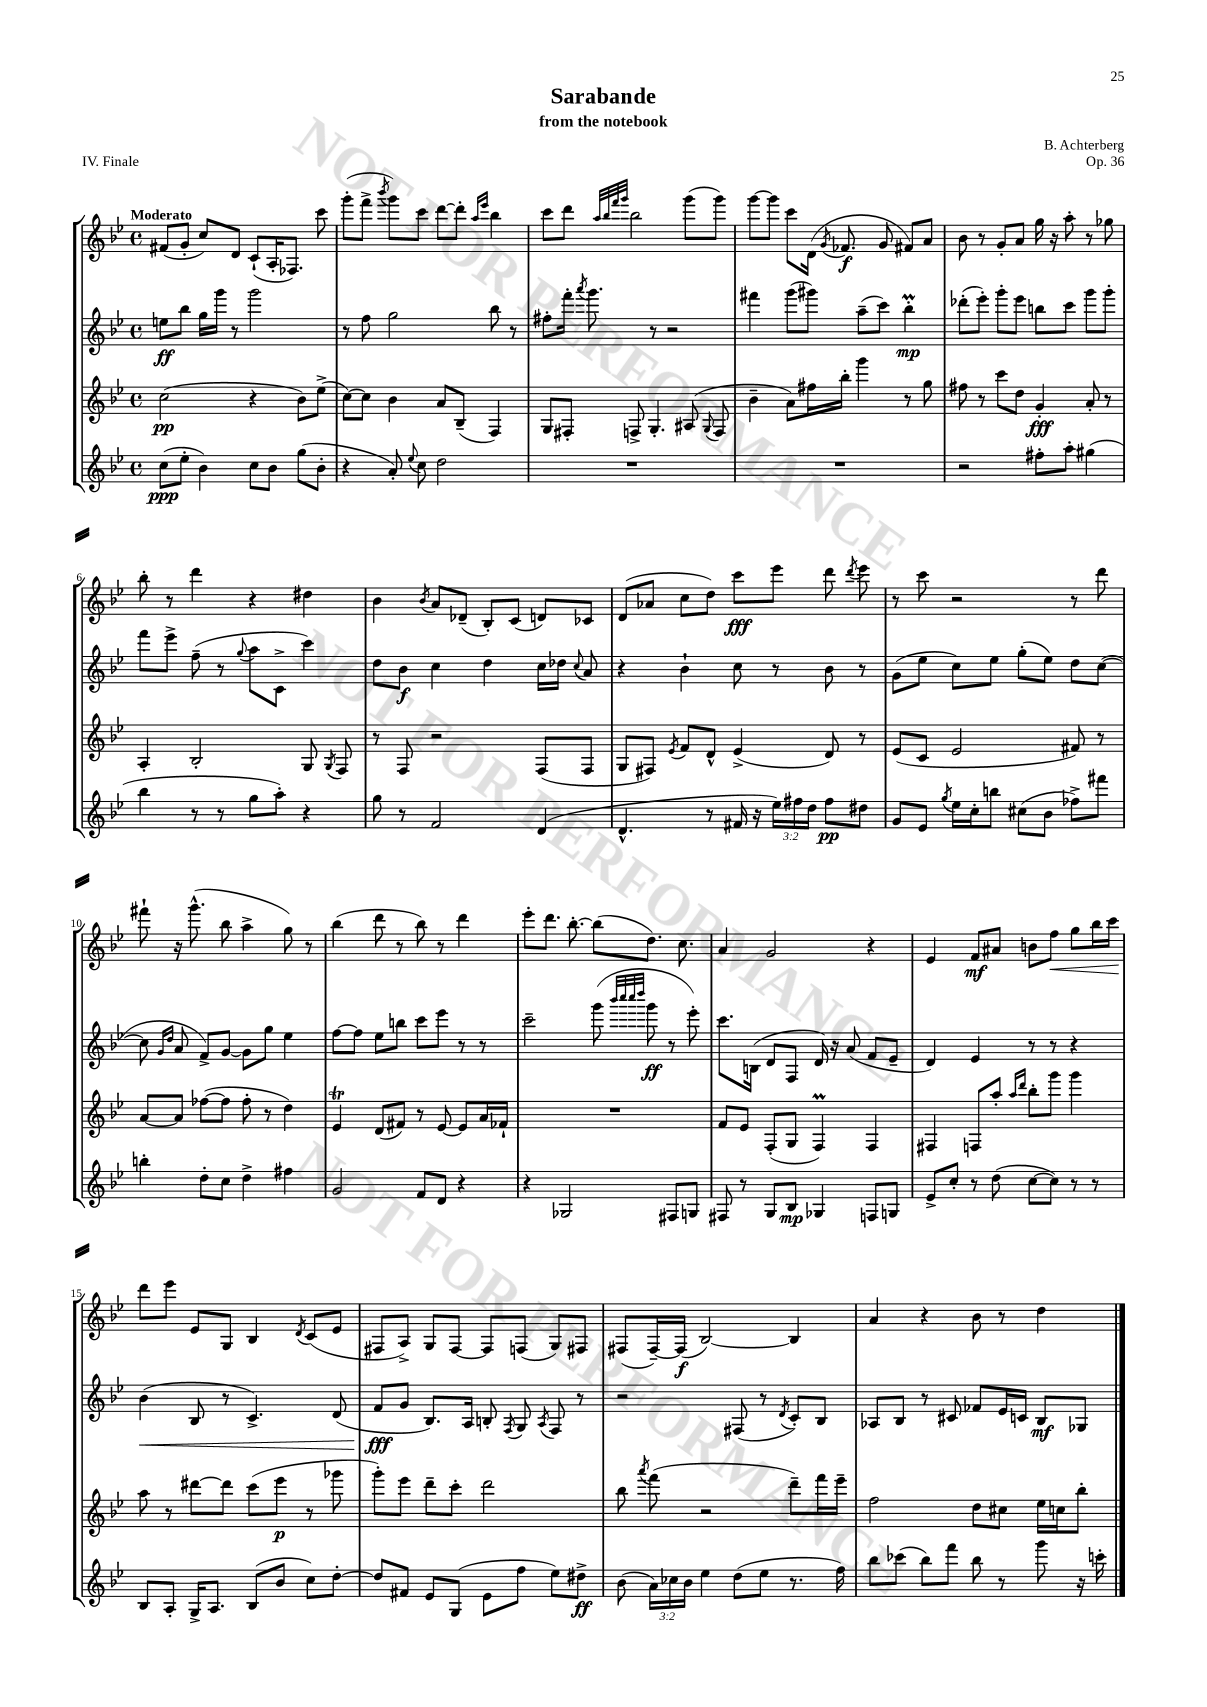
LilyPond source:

\header { title = "Sarabande" composer = "B. Achterberg" subtitle = "from the notebook" opus = "Op. 36" piece = "IV. Finale" }
<<
\new StaffGroup <<
\new Staff = "s0" {
    \clef treble \key bes \major \defaultTimeSignature \time 4/4 \tempo "Moderato"
    \autoBeamOff fis'8[( g'8]-. c''8[) d'8] c'8[-!( a16-. fes8.]) c'''8 |
    g'''8[-.( f'''8]-> \acciaccatura { bes'''8 } g'''8[) c'''8] d'''8[~ d'''8]-. \grace { a''16[ ees'''16] } bes''4 |
    c'''8[ d'''8] \grace { a''32[ bes''32 f'''32 g'''32] } bes''2 g'''8[( g'''8]) |
    g'''8[~ g'''8] c'''8[ d'16]( \acciaccatura { g'8 } fes'8.\f g'8 fis'8[) a'8] |
    bes'8 r8 g'8[-. a'8] g''16 r16 a''8-. r8 ges''8 |
    bes''8-. r8 d'''4 r4 dis''4 |
    bes'4 \acciaccatura { bes'8 } a'8[ des'8]--( bes8[-.) c'8]( d'8[) ces'8] |
    d'8[( aes'8] c''8[ d''8]) c'''8[\fff ees'''8] d'''8 \acciaccatura { d'''8 } ees'''8 |
    r8 c'''8 r2 r8 d'''8 |
    fis'''8-! r16 g'''8.-^( bes''8 a''4-> g''8) r8 |
    bes''4( d'''8 r8 bes''8) r8 d'''4 |
    ees'''8[-. d'''8.] bes''8.~-. bes''8[( d''8.]) c''8. |
    a'4 g'2 r4 |
    ees'4 f'8[\mf ais'8] b'8[ f''8]\< g''8[ bes''16 c'''16] |
    d'''8[\! ees'''8] ees'8[ g8] bes4 \acciaccatura { d'8 } c'8[( ees'8] |
    fis8[ a8]->) g8[ fis8]~ fis8[ f8]( g8[) fis8] |
    fis8[( fis16~--) fis16]\f( bes2~) bes4 |
    a'4 r4 bes'8 r8 d''4 \bar "|." |
}
\new Staff = "s1" {
    \clef treble \key bes \major \defaultTimeSignature \time 4/4
    \autoBeamOff e''8[\ff bes''8] g''16[ g'''16] r8 g'''2 |
    r8 f''8 g''2 bes''8 r8 |
    fis''8[-. f'''16]-. \acciaccatura { a'''8 } g'''8. r8 r2 |
    fis'''4 g'''8[( gis'''8]) a''8[--( c'''8]) bes''4-.\prall\mp |
    des'''8[-.( ees'''8]-.) g'''8[-. ees'''8] b''8[ c'''8] g'''8[ g'''8]-. |
    f'''8[ ees'''8]-> f''8--( r8 \appoggiatura { g''8 } a''8[ c'8]-> c'''4) |
    d''8[ bes'8]\f c''4 d''4 c''16[ des''16] \appoggiatura { c''8 } a'8 |
    r4 bes'4-! c''8 r8 bes'8 r8 |
    g'8[( ees''8] c''8[) ees''8] g''8[-.( ees''8]) d''8[ c''8]~( |
    c''8 \grace { g'16[ d''16] } a'8 f'8[->) g'8]~ g'8[ g''8] ees''4 |
    f''8[~ f''8] ees''8[ b''8] c'''8[ ees'''8] r8 r8 |
    c'''2-- g'''8( \grace { bes'''32[ c''''32 c''''32 d''''32] } g'''8\ff r8 ees'''8-.) |
    c'''8.[ b16]( d'8[ f8] d'16) r16 a'8( f'8[ ees'8]-- |
    d'4) ees'4 r8 r8 r4 |
    bes'4\<( bes8 r8 c'4.->) d'8( |
    f'8[\fff\! g'8] bes8.[) a16] b8-. \acciaccatura { f8 } g8 \acciaccatura { a8 } f8 r8 |
    r2 fis8( r8 \acciaccatura { d'8 } c'8[-.) bes8] |
    aes8[ bes8] r8 cis'8 fes'8[ ees'16 c'16] bes8[\mf ges8] \bar "|." |
}
\new Staff = "s2" {
    \clef treble \key bes \major \defaultTimeSignature \time 4/4
    \autoBeamOff c''2\pp( r4 bes'8[) ees''8]->( |
    c''8[~) c''8] bes'4 a'8[ bes8]--( f4) |
    g8[ fis8]-. f8-> g4.-. ais8( \appoggiatura { g8 } f8 |
    bes'4-- a'8[) fis''16 bes''16]-. g'''4 r8 g''8 |
    fis''8 r8 c'''8[ d''8] g'4-.\fff a'8-. r8 |
    a4-. bes2-. g8 \acciaccatura { g8 } f8 |
    r8 f8 r2 f8[( f8] |
    g8[ fis8]) \acciaccatura { ees'8 } f'8[ d'8]-^ ees'4->( d'8) r8 |
    ees'8[( c'8] ees'2 fis'8) r8 |
    a'8[~ a'8] fes''8[~( fes''8] fes''8-. r8 d''4) |
    ees'4\trill d'8[( fis'8]) r8 ees'8~ ees'8[ a'16 fes'16]-! |
    R1 |
    f'8[ ees'8] f8[-.( g8] f4\prall) f4 |
    fis4 f8[ a''8]-. \grace { a''16[ d'''16] } bes''8[-. g'''8] g'''4 |
    a''8 r8 dis'''8[~ dis'''8] c'''8[( ees'''8]\p r8 ges'''8 |
    g'''8[-.) ees'''8] d'''8[-- c'''8]-. d'''2 |
    bes''8 \acciaccatura { a'''8 } f'''8( r2 d'''8[--) f'''16 ees'''16]-- |
    f''2 d''8[ cis''8] ees''16[ c''16 bes''8]-. \bar "|." |
}
\new Staff = "s3" {
    \clef treble \key bes \major \defaultTimeSignature \time 4/4 \override Staff.TupletNumber.text = #tuplet-number::calc-fraction-text
    \autoBeamOff c''8[\ppp( ees''8]-. bes'4) c''8[ bes'8] g''8[( bes'8]-. |
    r4 a'8-.) \appoggiatura { ees''8 } c''8 d''2 |
    R1 |
    R1 |
    r2 fis''8[-. a''8]-. gis''4( |
    bes''4 r8 r8 g''8[ a''8]-.) r4 |
    g''8 r8 f'2 d'4( |
    d'4.-^ r8 fis'16 r16 \tuplet 3/2 { ees''16[) fis''16 d''16] } fis''8[\pp dis''8] |
    g'8[ ees'8] \acciaccatura { g''8 } ees''16[ c''16-. b''8] cis''8[( bes'8] fes''8[->) fis'''8] |
    b''4-. d''8[-. c''8] d''4-> fis''4 |
    g'2 f'8[ d'8] r4 |
    r4 ges2 fis8[ g8] |
    fis8 r8 g8[ bes8]\mp ges4 f8[ g8] |
    ees'8[-> c''8]-. r8 d''8( c''8[~ c''8]) r8 r8 |
    bes8[ a8]-. g16[-> a8.] bes8[( bes'8] c''8[) d''8]~-. |
    d''8[ fis'8] ees'8[ g8]( ees'8[ f''8] ees''8[) dis''8]->\ff |
    bes'8( \tuplet 3/2 { a'16[) ces''16 bes'16] } ees''4 d''8[( ees''8] r8. f''16) |
    bes''8[ ces'''8]( bes''8[) f'''8] bes''8 r8 g'''8 r16 c'''16-. \bar "|." |
}
>>
>>
